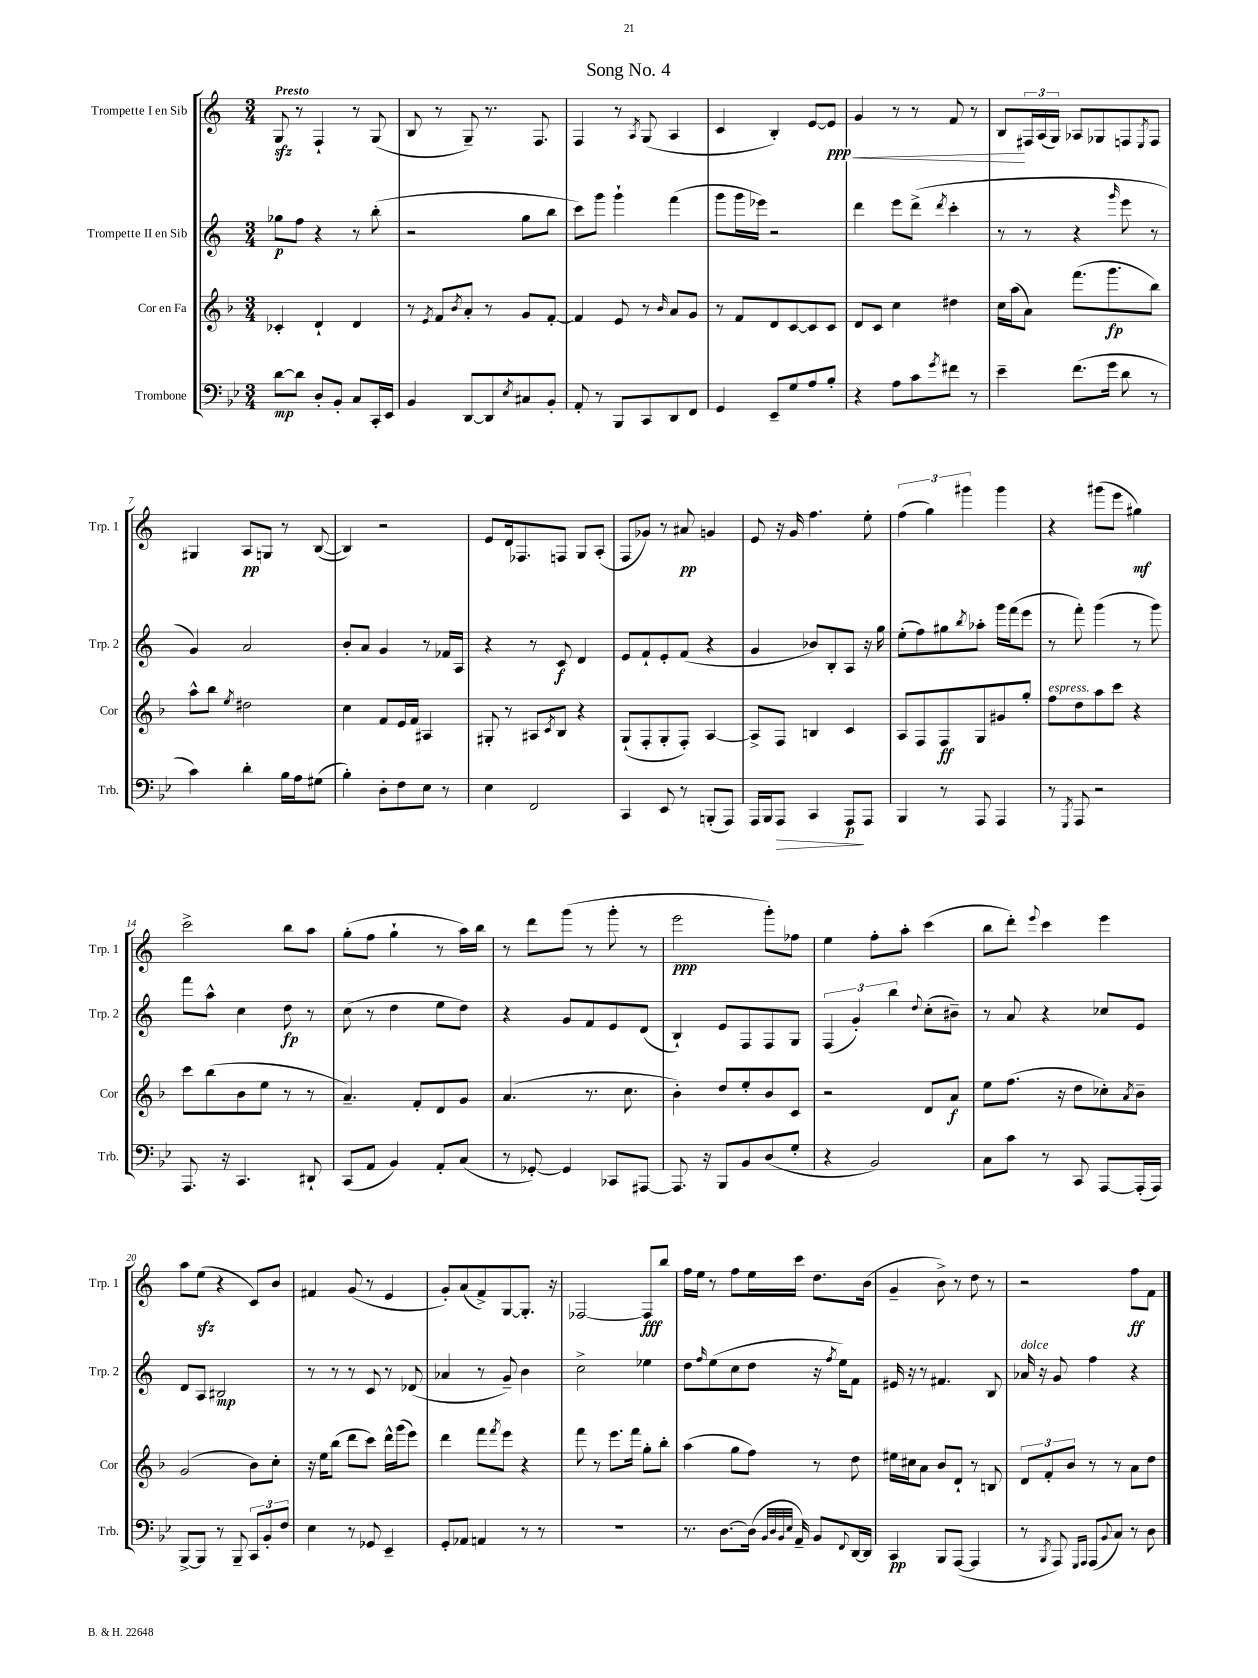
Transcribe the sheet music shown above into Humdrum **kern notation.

**kern	**kern	**kern	**kern
*staff4	*staff3	*staff2	*staff1
*clefF4	*clefG2	*clefG2	*clefG2
*k[b-e-]	*k[b-]	*k[]	*k[]
*M3/4	*M3/4	*M3/4	*M3/4
[8d\L	4c-'/	8gg-\L	8G/
8d\]J	.	8ff\J	8r
8D'/L	4d`/	4r	4F`/
8BB-'/J	.	.	.
8C/L	4d/	8r	8r
16CC'/L	.	(8bb'\	(8G/
16EE-/JJ	.	.	.
=	=	=	=
4BB-/	8r	2r	8B/
.	8qe/	.	.
.	8f/L	.	8r
.	8qb-/	.	.
[8DD/L	8a'/J	.	8G~/)
8DD/]	8r	.	8.r
8qE-/	.	.	.
8C#/	8g/L	8gg\L	.
.	.	.	8.F/
8BB-'/J	[8f'/J	8bb\J	.
=	=	=	=
8AA'/	4f/]	8ccc\L)	4F/
8r	.	8ggg\J	.
8BBB-/L	8e/	4ggg`\	8r
.	.	.	8qA/
8CC/	8r	.	(8G/
.	16qqb-/	.	.
8DD/	8a/L	(4fff\	4A/
8FF/J	8g/J	.	.
=	=	=	=
4GG/	8r	8ggg\L	4c/
.	8f/L	16ggg\L	.
.	.	16eee-\JJ)	.
8EE-~/L	8d/	2r	4B'/)
8G/	[8c/	.	.
8A/	8c/]	.	[8e/L
8B-'/J	8c/J	.	8e/]J
=	=	=	=
4r	8d/L	4ddd\	4g/
.	8c/J	.	.
8A\L	4cc\	8eee\L	8r
8c\	.	(8ddd^\J	8r
8qg/	.	8qddd/	.
8f#\J	4dd#\	4ccc'\	8f/
8r	.	.	8r
=	=	=	=
4e-~\	16cc\LL	8r	8B/L
.	(16aa\J	.	.
.	8a\J)	8r	24F#/L
.	.	.	(24A/
.	.	.	24G/JJ)
(8.f\L	(8.fff\L	4r	8A-/L
.	.	.	8G-/
16g\Jk	8.ggg\	.	.
.	.	16qqggg/	.
8d\	.	8eee\	8F/
.	.	.	8qE/
8r	8bb-\J)	8r	8F/J
=	=	=	=
4c\)	8aa^^\L	4g/)	4G#/
.	8bb-\J	.	.
.	8qee/	.	.
4d'\	2dd#\	2a/	8A/L
.	.	.	8G/J
16B-\LL	.	.	8r
16A\J	.	.	.
(8G#\J	.	.	([8B/
=	=	=	=
4B-'\)	4cc\	8b'/L	4B/])
.	.	8a/J	.
8D'\L	8f/L	4g/	2r
8F\	16e/L	.	.
.	16f/JJ	.	.
8E-\J	4A#/	8r	.
8r	.	16f-/LL	.
.	.	16A/JJ	.
=	=	=	=
4E-\	8G#'/	4r	8e/L
.	8r	.	16d/k
.	.	.	8.F-/
2FF/	8A#/L	8r	.
.	8qc/	.	.
.	8B-/J	8c/	8F/J
.	4r	4d/	8G/L
.	.	.	(8A'/J
=	=	=	=
4CC/	(8G`/L	8e/L	8F/L
.	8F'/	8f`/	8g-/J)
8EE-/	8G'/	8e'/	8r
8r	8F'/J)	(8f/J	8a#/
(8BBB'/L	[4A/	4r	4g/
8AAA/J)	.	.	.
=	=	=	=
16AAA/LL	8A^/]L	4g/	8e/
16BBB-/J	.	.	.
8AAA/J	8F/J	.	16r
.	.	.	16g/
4CC/	4B/	8b-/L)	4.ff\
.	.	8B'/	.
8AAA/L	4c/	8A/J	.
8AAA/J	.	16r	8ee'\
.	.	16gg\	.
=	=	=	=
4BBB-/	8A/L	(8ee'\L	(6ff\
.	8F/	8ff\)	.
.	.	.	6gg\)
8r	8F/	8gg#\	.
.	.	.	6ggg#\
.	.	8qbb/	.
8AAA/	8G/	8aa-'\J	.
4AAA/	8g#/	16ggg\LL	4ggg#\
.	.	(16fff\J	.
.	8gg'/J	8eee\J	.
=	=	=	=
8r	8ff\L	8r	4r
8qGGG/	.	.	.
8AAA/	8dd\	8fff'\)	.
2r	8aa\	(4ggg\	(8ggg#\L
.	8ccc\J	.	8eee\J
.	4r	8r	4gg#\)
.	.	8ggg\)	.
=	=	=	=
8.AAA/	8ccc\L	8fff\L	2ccc^\
.	(8bb-\	8aa^^\J	.
16r	.	.	.
4.CC/	8b-\	4cc\	.
.	8ee\J	.	.
.	8r	8dd\	8bb\L
8DD#`/	8r	8r	8aa\J
=	=	=	=
(8CC/L	4.a~/)	(8cc\	(8gg'\L
8AA/J	.	8r	8ff\J
4BB-/)	.	4dd\	4gg`\
.	8f'/L	.	.
8AA'/L	8d/	8ee\L	8r
(8C/J	8g/J	8dd\J)	16aa\LL)
.	.	.	16bb\JJ
=	=	=	=
8r	(4.a/	4r	8r
[8GG-'/)	.	.	8ddd\L
4GG-/]	.	8g/L	(8ggg\J
.	8.r	8f/	8r
8CC-/L	.	8e/	8ggg'\
.	8.cc\	.	.
[8AAA#/J	.	(8d/J	8r
=	=	=	=
8.AAA#/]	4b-'\)	4B`/)	2eee\
16r	.	.	.
8BBB-/L	8dd/L	8e/L	.
8BB-/	8ee'/	8F/	.
(8D/	8b-/	8F/	8ggg'\L)
8G'/J	8c/J	8G/J	8ff-\J
=	=	=	=
4r	2r	(6F/	4ee\
.	.	6g'/)	.
2BB-/)	.	.	8ff'\L
.	.	6bb\	.
.	.	.	8aa'\J
.	.	8qqdd/	.
.	8d/L	(8cc'\L	(4ccc\
.	8a/J	8b#~\J)	.
=	=	=	=
8C\L	8ee\L	8r	8bb\L
8c\J	(8.ff\J	8a/	8ddd'\J)
.	.	.	8qqeee/
8r	.	4r	4ccc\
.	16r	.	.
8CC/	8dd\L	.	.
[8AAA/L	8cc-'\)	8cc-/L	4eee\
.	8qa/	.	.
(16AAA'/]L	8b-~\J	8e/J	.
16AAA/JJ)	.	.	.
=	=	=	=
[8BBB-^/L	(2g/	8d/L	8aa\L
8BBB-/]J	.	8A/J	(8ee\J
8r	.	2B#/	4r
8BBB-~/	.	.	.
12CC/L	8b-\L)	.	8c/L)
12BB-'/	.	.	.
.	8cc'\J	.	8b/J
12F/J	.	.	.
=	=	=	=
4E-\	16r	8r	4f#/
.	16ee\LK	.	.
.	(8bb-\J	8r	.
8r	8ddd\L	8r	(8g/
8GG-/	8ccc\J)	8c/	8r
4EE-~/	16ddd^^\LL	8r	4e/
.	(16ggg\J	.	.
.	8eee\J)	(8d-/	.
=	=	=	=
8GG'/L	4ddd\	4a-/	8g'/L)
8AA-/J	.	.	(8a/
4AA/	8fff\L	8r	8f^/)
.	8qfff/	.	.
.	8eee\J	8g~/)	[8G/
8r	4r	4b\	8.G'/]J
8r	.	.	.
.	.	.	16r
=	=	=	=
2.r	8fff\	2cc^\	[2F-/
.	8r	.	.
.	8.eee\L	.	.
.	16fff\Jk	.	.
.	8gg'\L	4ee-\	8F-/]L
.	8bb-'\J	.	8bb/J
=	=	=	=
8.r	(4aa\	8dd\L	16ff\LL
.	.	.	16ee\JJ
.	.	16qqff/	.
.	.	(8ee\	8r
[8.D\L	.	.	.
.	8gg\L	8cc\	8ff\L
(16D\]Jk	8ff\J)	8dd\J	16ee\L
32qqBB-/LLL	.	.	.
32qqD/	.	.	.
32qqBB-/	.	.	.
32qqE-/JJJ	.	.	.
16AA~/)	.	.	16ccc\JJ
8BB-/L	8r	16r	8.dd\L
.	.	8qff/	.
.	.	16ee\LK)	.
8qqFF/	.	.	.
[16DD/L	8dd\	8f\J	.
16DD/]JJ	.	.	(16b\Jk
=	=	=	=
4CC/	16ee#\LL	16e#/	4g~/
.	16cc#\J	16r	.
.	8a\J	8r	.
8BBB-/L	8b-/L	4.f#/	8b^\)
([8AAA/J	8d`/J	.	8r
4AAA/]	8r	.	8dd\
.	8B/	8B/	8r
=	=	=	=
8r	12d/L	16a-/	2r
.	.	16r	.
.	12f'/	.	.
8qBBB-/	.	.	.
8AAA/)	.	8g/	.
.	12b-/J	.	.
16qqGGG/LL	.	.	.
16qqAAA/JJ	.	.	.
(8AAA/L	8r	4ff\	.
8qqBB-/	.	.	.
8C/J)	8r	.	.
8r	8a\L	4r	8ff\L
8D\	8dd\J	.	8f\J
==	==	==	==
*-	*-	*-	*-
